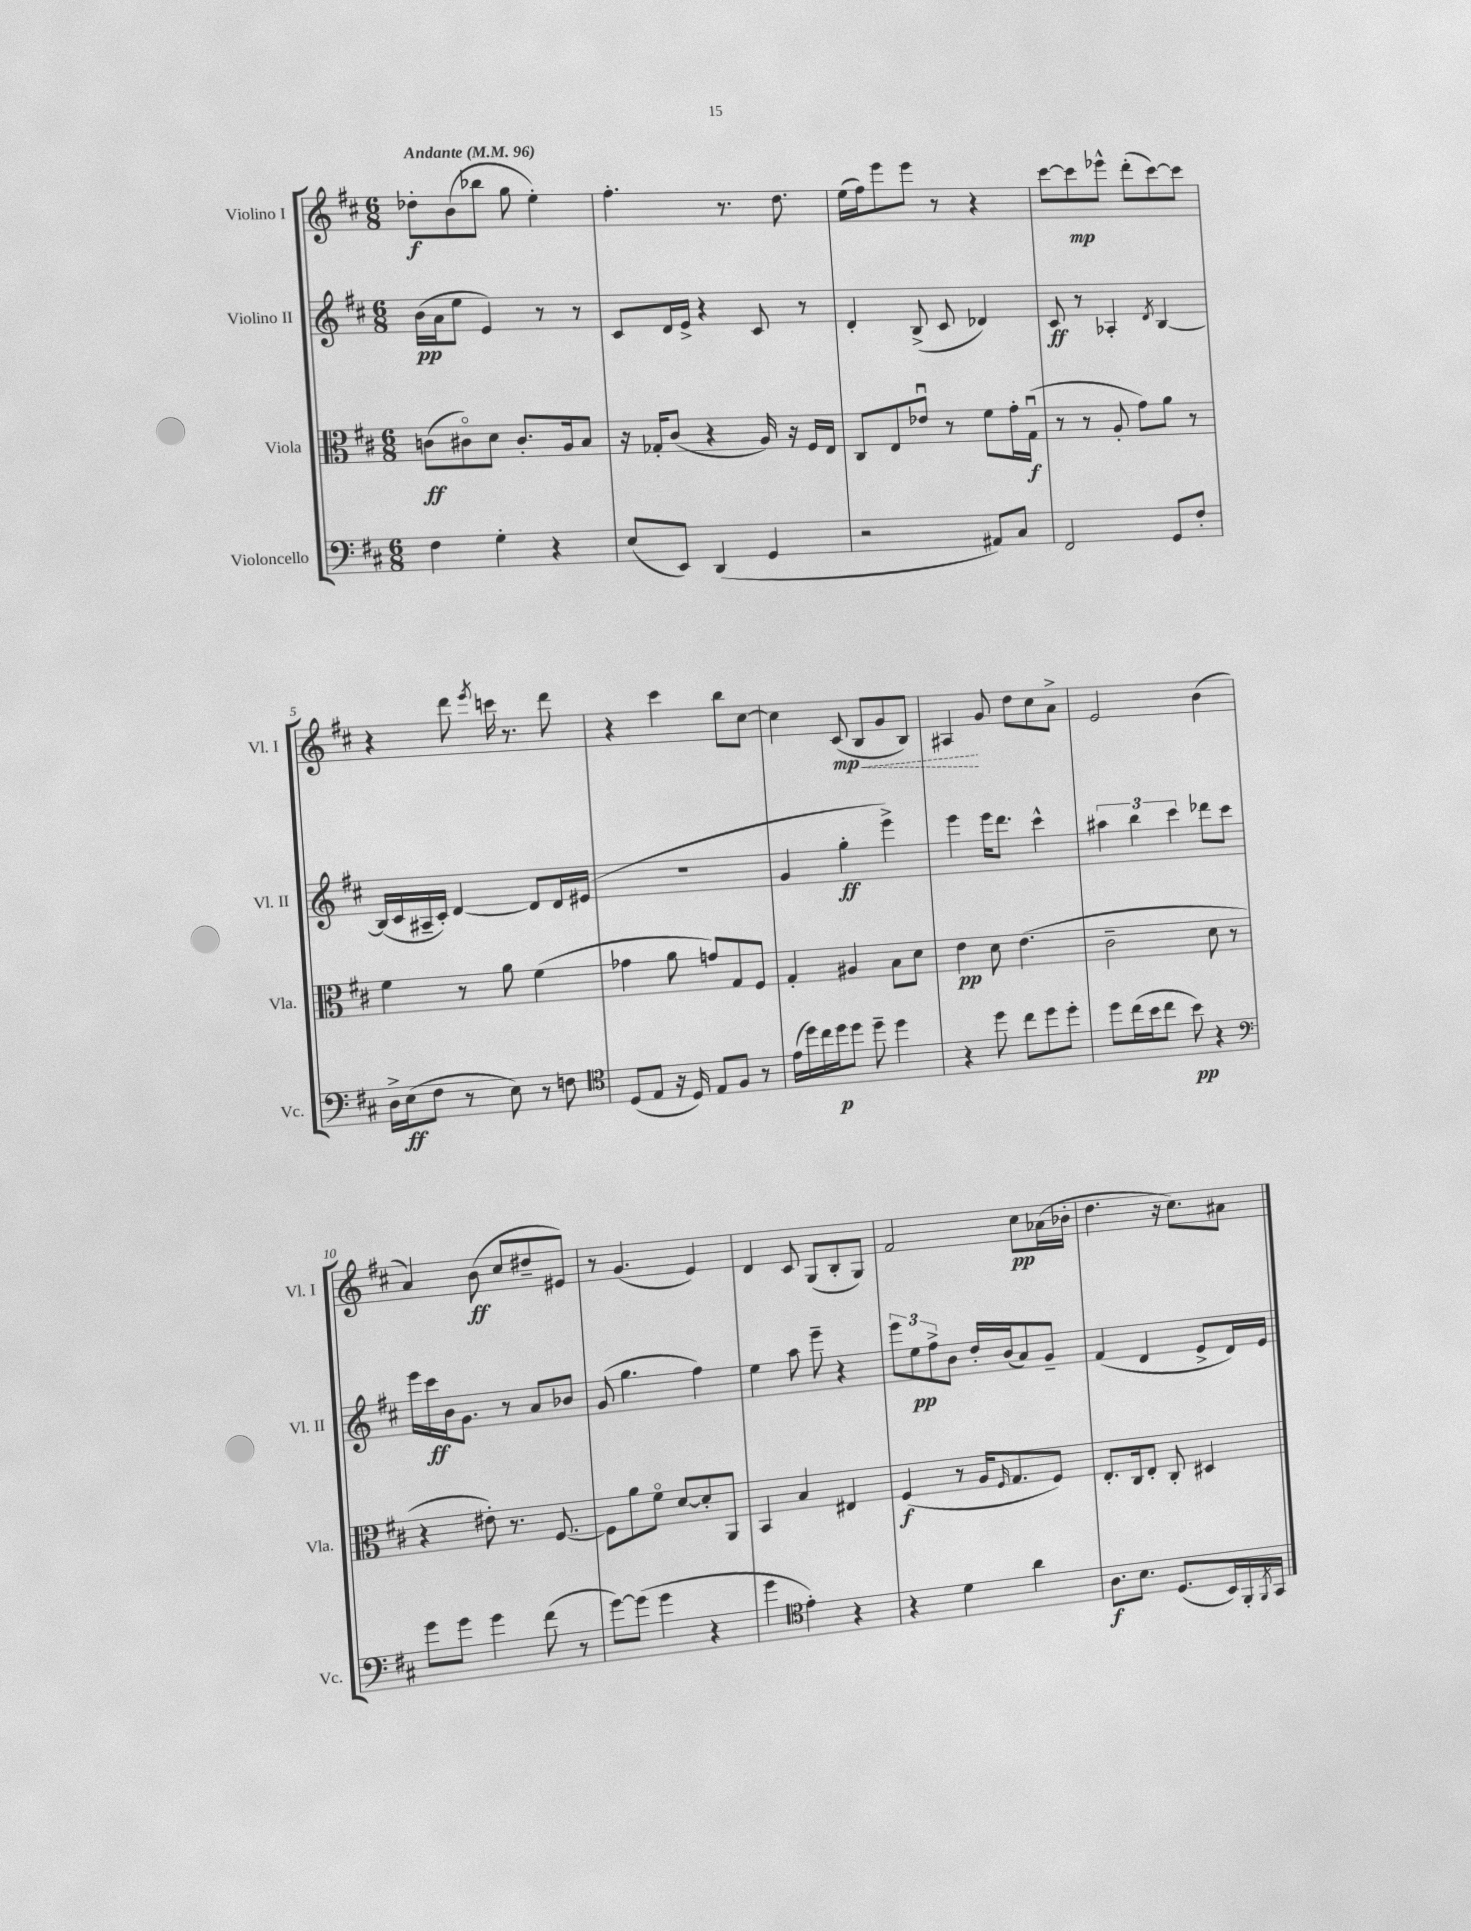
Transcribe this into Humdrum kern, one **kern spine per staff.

**kern	**dynam	**kern	**dynam	**kern	**dynam	**kern	**dynam
*part4	*part4	*part3	*part3	*part2	*part2	*part1	*part1
*staff4	*staff4	*staff3	*staff3	*staff2	*staff2	*staff1	*staff1
*I"Violoncello	*	*I"Viola	*	*I"Violino II	*	*I"Violino I	*
*I'Vc.	*	*I'Vla.	*	*I'Vl. II	*	*I'Vl. I	*
*clefF4	*	*clefC3	*	*clefG2	*	*clefG2	*
*k[f#c#]	*	*k[f#c#]	*	*k[f#c#]	*	*k[f#c#]	*
*M6/8	*	*M6/8	*	*M6/8	*	*M6/8	*
*MM96	*	*MM96	*	*MM96	*	*MM96	*
=1	=1	=1	=1	=1	=1	=1	=1
!	!	!	!	!	!	!LO:TX:a:B:t=Andante	!
4F#\	.	(8cn\L	ff	(16b\LL	pp	8dd-X'\L	f
.	.	.	.	16a\J	.	.	.
.	.	8c#X\)	.	8ee\J	.	(8b\	.
4G'\	.	8d\J	.	4e/)	.	8bb-X\J	.
.	.	8.c#'/L	.	.	.	8gg\	.
4r	.	.	.	8r	.	4ee'\)	.
.	.	16A/k	.	.	.	.	.
.	.	8B/J	.	8r	.	.	.
=2	=2	=2	=2	=2	=2	=2	=2
(8E/L	.	16r	.	8c#/L	.	4.ff#'\	.
.	.	16G-X'/KL	.	.	.	.	.
8EE/J)	.	(8c#/J	.	16d/L	.	.	.
.	.	.	.	16e^/JJ	.	.	.
(4DD/	.	4r	.	4r	.	.	.
.	.	.	.	.	.	8.r	.
4GG/	.	16A/)	.	8c#/	.	.	.
.	.	16r	.	.	.	8.dd\	.
.	.	16F#/LL	.	8r	.	.	.
.	.	16E/JJ	.	.	.	.	.
=3	=3	=3	=3	=3	=3	=3	=3
2r	.	8C#/L	.	4d'/	.	(16ee\LL	.
.	.	.	.	.	.	16ff#\J)	.
.	.	8E/	.	.	.	8eee\	.
.	.	8e-Xu/J	.	(8B^/	.	8eee\J	.
.	.	8r	.	8c#/	.	8r	.
8AA#X/L)	.	8f#\L	.	4d-X/)	.	4r	.
8C#/J	.	16g'\L	.	.	.	.	.
.	.	(16Gu\JJ	f	.	.	.	.
=4	=4	=4	=4	=4	=4	=4	=4
2FF#/	.	8r	.	8c#/	ff	[8ccc#\L	.
.	.	8r	.	8r	.	8ccc#\]	mp
.	.	8A'/	.	4A-X'/	.	8eee-X^^\J	.
.	.	8g\L)	.	.	.	(8ddd'\L	.
.	.	.	.	8qd/	.	.	.
8GG/L	.	8a\J	.	[4B/	.	[8ccc#\)	.
8F#'/J	.	8r	.	.	.	8ccc#\J]	.
!!LO:LB:g=z
=5	=5	=5	=5	=5	=5	=5	=5
16D^\LL	.	4f#\	.	(16B/LL]	.	4r	.
(16E\J	ff	.	.	16c#/	.	.	.
8F#\J	.	.	.	16A#X~/	.	.	.
.	.	.	.	16c#'/JJ)	.	.	.
8r	.	8r	.	[4d/	.	8ddd\	.
.	.	.	.	.	.	8qeee/	.
8E\)	.	8a\	.	.	.	16cccn\	.
.	.	.	.	.	.	8.r	.
8r	.	(4f#\	.	8d/L]	.	.	.
8Fn\	.	.	.	16d/L	.	8ddd\	.
.	.	.	.	(16e#X/JJ	.	.	.
=6	=6	=6	=6	=6	=6	=6	=6
*clefC4	*	*	*	*	*	*	*
(8D/L	.	4g-X\	.	2.r	.	4r	.
8E/J	.	.	.	.	.	.	.
16r	.	8a\	.	.	.	4ccc#\	.
16D/)	.	.	.	.	.	.	.
8E/L	.	8gn/L)	.	.	.	.	.
8F#/J	.	8G/	.	.	.	8bb\L	.
8r	.	8F#/J	.	.	.	[8cc#\J	.
=7	=7	=7	=7	=7	=7	=7	=7
(16e\LL	.	4G'/	.	4g/	.	4cc#\]	.
16dd\)	.	.	.	.	.	.	.
16cc#\	.	.	.	.	.	.	.
16dd\J	p	.	.	.	.	.	.
!	!	!	!	!	!	!	!LO:HP:b
8dd\J	.	4A#X/	.	4gg'\	ff	(8c#/	< mp
8dd~\	.	.	.	.	.	8B/L	.
4dd\	.	8B\L	.	4eee^\)	.	8g/	.
.	.	8d\J	.	.	.	8B/J)	.
=8	=8	=8	=8	=8	=8	=8	=8
4r	.	4e\	pp	4eee\	.	4A#X/	.
8dd\	.	8d\	.	16eee\KL	.	8g/	[
.	.	.	.	8.ddd\J	.	.	.
8cc#\L	.	(4.e\	.	.	.	8dd\L	.
8dd\	.	.	.	4ccc#^^\	.	8cc#\	.
8dd'\J	.	.	.	.	.	8a^\J	.
=9	=9	=9	=9	=9	=9	=9	=9
8dd\L	.	2c#~\	.	6aa#X\	.	2e/	.
(16cc#\L	.	.	.	.	.	.	.
.	.	.	.	6bb\	.	.	.
16b\J	.	.	.	.	.	.	.
8cc#\J	.	.	.	.	.	.	.
.	.	.	.	6ccc#\	.	.	.
8b\)	pp	.	.	.	.	.	.
4r	.	8d\	.	8ddd-X\L	.	(4b\	.
.	.	8r	.	8ccc#\J	.	.	.
!!LO:LB:g=z
=10	=10	=10	=10	=10	=10	=10	=10
*clefF4	*	*	*	*	*	*	*
8g\L	.	4r	.	16eee\LL	.	4a/)	.
.	.	.	.	16ccc#\	ff	.	.
8g\J	.	.	.	16b\J	.	.	.
.	.	.	.	8.g\J	.	.	.
4g\	.	8e#X'\)	.	.	.	(8b\	ff
.	.	8.r	.	8r	.	8cc#/L	.
(8f#\	.	.	.	8a/L	.	8dd#X~/	.
.	.	[8.F#/	.	.	.	.	.
8r	.	.	.	8b-X/J	.	8e#X/J)	.
=11	=11	=11	=11	=11	=11	=11	=11
[8g\L)	.	8F#\L]	.	(8g/	.	8r	.
(8g\J]	.	8a\	.	4.gg\	.	(4.g/	.
4g\	.	8f#\J	.	.	.	.	.
.	.	[8d/L	.	.	.	.	.
4r	.	8d'/]	.	4ff#\)	.	4e/)	.
.	.	8AA/J	.	.	.	.	.
=12	=12	=12	=12	=12	=12	=12	=12
4g\	.	4BB/	.	4ee\	.	4d/	.
*clefC4	*	*	*	*	*	*	*
4e'\)	.	4B/	.	8aa\	.	8c#/	.
.	.	.	.	8eee~\	.	(8G/L	.
4r	.	4E#X/	.	4r	.	8B'/	.
.	.	.	.	.	.	8G/J)	.
=13	=13	=13	=13	=13	=13	=13	=13
4r	.	(4F#/	f	12eee\L	.	2f#/	.
.	.	.	.	12ee\	pp	.	.
.	.	.	.	12ff#^\	.	.	.
4d\	.	8r	.	8b\J	.	.	.
.	.	16A/KL	.	16dd'/LL	.	.	.
.	.	16qqF#/	.	.	.	.	.
.	.	8.G/	.	(16b/J	.	.	.
4a\	.	.	.	8a/)	.	8cc#\L	pp
.	.	8F#/J)	.	8g~/J	.	(16a-X\L	.
.	.	.	.	.	.	16b-X'\JJ	.
=14	=14	=14	=14	=14	=14	=14	=14
8.A\L	f	8.E'/L	.	(4f#/	.	4.dd\	.
8.B\J	.	16C#/k	.	.	.	.	.
.	.	8E'/J	.	4d/	.	.	.
(8.D/L	.	8C#'/	.	.	.	16r	.
.	.	.	.	.	.	8.cc#\L)	.
.	.	4D#X/	.	8e^/L	.	.	.
16BB/L)	.	.	.	.	.	.	.
16FF#'/	.	.	.	16d/L)	.	8a#X\J	.
8qFF#/	.	.	.	.	.	.	.
16GG/JJ	.	.	.	16e/JJ	.	.	.
==	==	==	==	==	==	==	==
*-	*-	*-	*-	*-	*-	*-	*-
